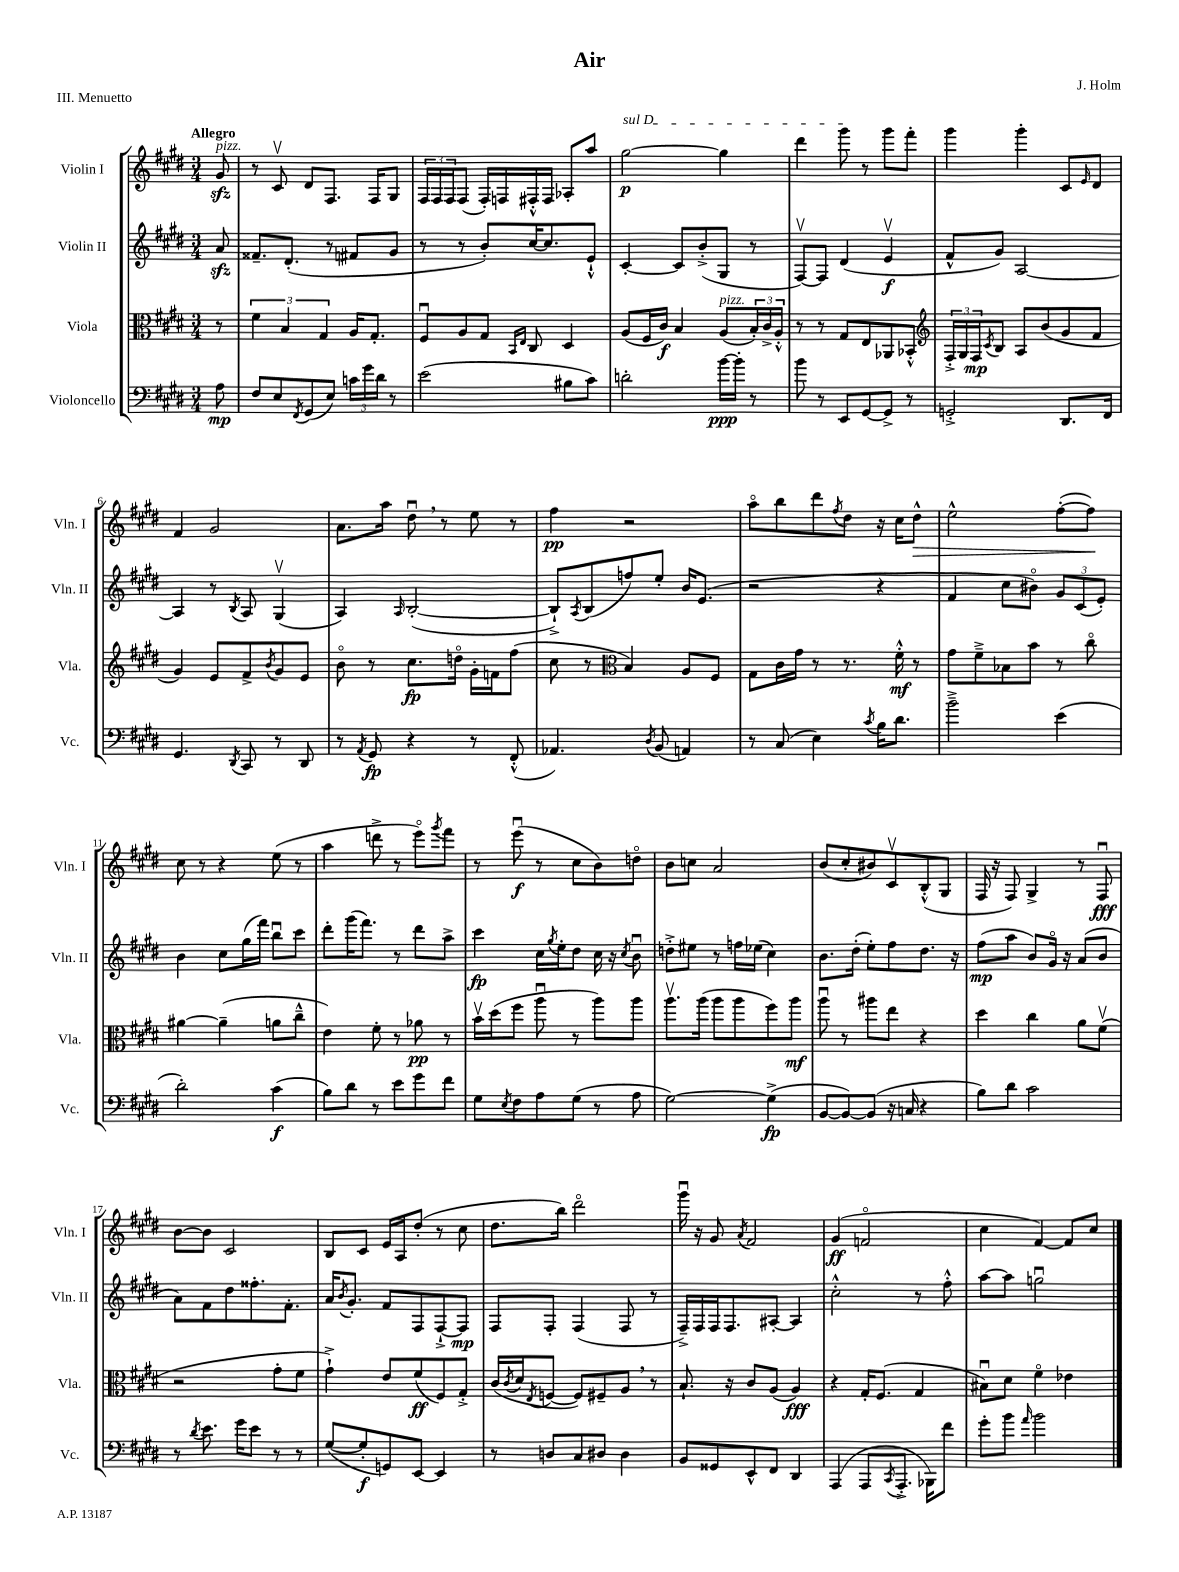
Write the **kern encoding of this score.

**kern	**dynam	**kern	**dynam	**kern	**dynam	**kern	**dynam
*part4	*part4	*part3	*part3	*part2	*part2	*part1	*part1
*staff4	*staff4	*staff3	*staff3	*staff2	*staff2	*staff1	*staff1
*I"Violoncello	*	*I"Viola	*	*I"Violin II	*	*I"Violin I	*
*I'Vc.	*	*I'Vla.	*	*I'Vln. II	*	*I'Vln. I	*
*clefF4	*	*clefC3	*	*clefG2	*	*clefG2	*
*k[f#c#g#d#]	*	*k[f#c#g#d#]	*	*k[f#c#g#d#]	*	*k[f#c#g#d#]	*
*M3/4	*	*M3/4	*	*M3/4	*	*M3/4	*
=	=	=	=	=	=	=	=
!	!	!	!	!	!	!LO:TX:a:B:t=Allegro	!
!	!	!	!	!	!	!LO:TX:a:i:t=pizz.	!
8A\	mp	8r	.	8azz/	.	8g#zz/	.
=1	=1	=1	=1	=1	=1	=1	=1
8F#/L	.	6f#\	.	8.f##X~/L	.	8r	.
8E/	.	.	.	.	.	8c#v/	.
.	.	6B/	.	.	.	.	.
.	.	.	.	(8.d#'/J	.	.	.
8qFF#/	.	.	.	.	.	.	.
(8GG#/	.	.	.	.	.	8d#/L	.
.	.	6G#/	.	.	.	.	.
8E/J)	.	.	.	8r	.	8.F#/J	.
24cn\LL	.	16A/KL	.	8f#X/L	.	.	.
24g#\	.	.	.	.	.	.	.
.	.	8.G#'/J	.	.	.	16F#/KL	.
24d#\JJ	.	.	.	.	.	.	.
8r	.	.	.	8g#/J	.	8G#/J	.
=2	=2	=2	=2	=2	=2	=2	=2
(2e\	.	8F#u/L	.	8r	.	24F#/LL	.
.	.	.	.	.	.	24F#/	.
.	.	.	.	.	.	24F#/J	.
.	.	8A/	.	8r	.	(8F#/J	.
.	.	8G#/J	.	8b'/L)	.	16F#'/LL)	.
.	.	.	.	.	.	16Fn/	.
.	.	16qqBB/LL	.	.	.	.	.
.	.	16qqE/JJ	.	.	.	.	.
.	.	8C#/	.	[16cc#/K	.	16F#X'^^/	.
.	.	.	.	8.cc#/]	.	16F#/JJ	.
8B#X\L	.	4D#/	.	.	.	8A-X'/L	.
8c#\J)	.	.	.	8e`^^/J	.	8aa/J	.
=3	=3	=3	=3	=3	=3	=3	=3
!	!	!	!	!	!	!LO:TX:a:i:t=sul D	!
2dn'\	.	(8A/L	.	[4c#'/	.	[2gg#\	p
.	.	16F#/L	.	.	.	.	.
.	.	16c#/JJ)	f	.	.	.	.
.	.	4B/	.	8c#/L]	.	.	.
.	.	.	.	(8b'^/	.	.	.
!	!	!LO:TX:a:i:t=pizz.	!	!	!	!	!
[16b\LL	ppp	(8A/L	.	8G#/J	.	4gg#\]	.
16b'\JJ]	.	.	.	.	.	.	.
8r	.	24B'/L)	.	8r	.	.	.
.	.	24c#^/	.	.	.	.	.
.	.	24A'^^/JJ	.	.	.	.	.
=4	=4	=4	=4	=4	=4	=4	=4
8b\	.	8r	.	[8F#v/L)	.	4ddd#\	.
8r	.	8r	.	8F#/J]	.	.	.
8EE/L	.	8G#/L	.	(4d#/	.	8ggg#\	.
[8GG#/	.	8E/	.	.	.	8r	.
8GG#^/J]	.	8AA-X/	.	4ev/	f	8ggg#\L	.
8r	.	8BB-X'^^/J	.	.	.	8fff#'\J	.
=5	=5	=5	=5	=5	=5	=5	=5
*	*	*clefG2	*	*	*	*	*
2GGn'^/	.	24F#'^/LL	.	8f#^^/L	.	4ggg#\	.
.	.	24G#/	.	.	.	.	.
.	.	24F#/J	mp	.	.	.	.
.	.	8qc#/	.	.	.	.	.
.	.	8B/J	.	8g#/J)	.	.	.
.	.	8A/L	.	[2A/	.	4ggg#'\	.
.	.	(8b/	.	.	.	.	.
8.DD#/L	.	8g#/	.	.	.	8c#/L	.
.	.	.	.	.	.	16qqe/	.
.	.	8f#/J	.	.	.	8d#/J	.
16FF#/Jk	.	.	.	.	.	.	.
!!LO:LB:g=z
=6	=6	=6	=6	=6	=6	=6	=6
4.GG#/	.	4g#/)	.	4A/]	.	4f#/	.
.	.	8e/L	.	8r	.	2g#/	.
8qDD#/	.	.	.	8qB/	.	.	.
8CC#/	.	8f#^/	.	8A/	.	.	.
.	.	8qb/	.	.	.	.	.
8r	.	8g#/	.	(4G#v/	.	.	.
8DD#/	.	8e/J	.	.	.	.	.
=7	=7	=7	=7	=7	=7	=7	=7
8r	.	8b\	.	4A/)	.	8.a\L	.
8qAA/	.	.	.	.	.	.	.
8GG#/	fp	8r	.	.	.	.	.
.	.	.	.	.	.	16aa\Jk	.
.	.	.	.	16qqA/	.	.	.
4r	.	8.cc#\L	fp	([2B'/	.	8dd#u,\	.
.	.	.	.	.	.	8r	.
.	.	16ddn\Jk	.	.	.	.	.
8r	.	16g#'\LL	.	.	.	8ee\	.
.	.	16fn\J	.	.	.	.	.
(8FF#'^^/	.	(8ff#\J	.	.	.	8r	.
=8	=8	=8	=8	=8	=8	=8	=8
4.AA-X/)	.	8cc#\	.	8B`^/L])	.	4ff#\	pp
.	.	.	.	8qA/	.	.	.
.	.	8r	.	(8B/	.	.	.
*	*	*clefC3	*	*	*	*	*
.	.	4B/)	.	8ffn/)	.	2r	.
8qD#/	.	.	.	.	.	.	.
(8BB/	.	.	.	8ee'/J	.	.	.
4AAn/)	.	8A/L	.	16b/KL	.	.	.
.	.	.	.	(8.e/J	.	.	.
.	.	8F#/J	.	.	.	.	.
=9	=9	=9	=9	=9	=9	=9	=9
8r	.	8G#\L	.	2r	.	8aa\L	.
(8C#/	.	16c#\L	.	.	.	8bb\	.
.	.	16g#\JJ	.	.	.	.	.
4E\)	.	8r	.	.	.	8ddd#\	.
.	.	.	.	.	.	8qff#/	.
.	.	8.r	.	.	.	8dd#\J	.
8qc#/	.	.	.	.	.	.	.
16B\KL	.	.	.	4r	.	16r	.
8.d#\J	.	16f#'^^\	mf	.	.	16cc#\KL	.
!	!	!	!	!	!	!	!LO:HP:b
.	.	8r	.	.	.	8dd#^^\J	>
=10	=10	=10	=10	=10	=10	=10	=10
2b~^\	.	8g#\L	.	4f#/	.	2ee^^\	.
.	.	8f#~^\	.	.	.	.	.
.	.	8B-X\	.	8cc#\L	.	.	.
.	.	8b\J	.	8b#X\J)	.	.	.
(4e\	.	8r	.	12g#/L	.	([8ff#'\L	.
.	.	.	.	(12c#/	.	.	.
.	.	8cc#\	.	.	.	8ff#\J])	.
.	.	.	.	12e'/J)	.	.	.
.	.	.	.	.	.	.	]
!!LO:LB:g=z
=11	=11	=11	=11	=11	=11	=11	=11
2d#'\)	.	[4a#X\	.	4b\	.	8cc#\	.
.	.	.	.	.	.	8r	.
.	.	(4a#~\]	.	8cc#\L	.	4r	.
.	.	.	.	(16gg#\L	.	.	.
.	.	.	.	16fff#\JJ)	.	.	.
(4c#\	f	8an\L	.	8bbu\L	.	(8ee\	.
.	.	8cc#~^^\J	.	8ccc#\J	.	8r	.
=12	=12	=12	=12	=12	=12	=12	=12
8B\L)	.	4e\)	.	8ddd#'\L	.	4aa\	.
8d#\J	.	.	.	(16ggg#\K	.	.	.
.	.	.	.	8.fff#\J)	.	.	.
8r	.	8f#'\	.	.	.	8dddn^\	.
8e\L	.	8r	.	8r	.	8r	.
8g#\	.	8a-X\	pp	8ddd#\L	.	8eee\L)	.
.	.	.	.	.	.	8qggg#/	.
8f#\J	.	8r	.	8aa^\J	.	8fff#\J	.
=13	=13	=13	=13	=13	=13	=13	=13
8G#\L	.	16bv\LL	.	4ccc#\	fp	8r	.
.	.	(16dd#\J	.	.	.	.	.
8qE/	.	.	.	.	.	.	.
8F#\	.	8ff#\J	.	.	.	(8eeeu\	f
8A\	.	8aau\	.	16cc#\LL	.	8r	.
.	.	.	.	8qgg#/	.	.	.
.	.	.	.	16ee'\J	.	.	.
(8G#\J	.	8r	.	8dd#\J	.	8cc#\L	.
8r	.	8aa\L)	.	16cc#\	.	8b\)	.
.	.	.	.	16r	.	.	.
.	.	.	.	8qcc#/	.	.	.
8A\	.	8aa\J	.	8bu\	.	8ddn\J	.
=14	=14	=14	=14	=14	=14	=14	=14
[2G#\)	.	8.aav\L	.	8ddn'^\L	.	8b\L	.
.	.	.	.	8ee#X\J	.	8ccn\J	.
.	.	(16aa\Jk	.	.	.	.	.
.	.	8aa\L	.	8r	.	2a/	.
.	.	8aa\	.	16ffn\LL	.	.	.
.	.	.	.	(16ee-X\JJ	.	.	.
(4G#^\]	fp	8ff#\)	.	4cc#\)	.	.	.
.	.	8aa\J	mf	.	.	.	.
=15	=15	=15	=15	=15	=15	=15	=15
[8BB/L	.	8aau\	.	8.b\L	.	(8b/L	.
8BB/_)	.	8r	.	.	.	8cc#'/	.
.	.	.	.	(16dd#'\Jk	.	.	.
(8BB/J]	.	8aa#X\L	.	8ee'\L)	.	8b#X/)	.
16r	.	8ee\J	.	8ff#\	.	8c#v/	.
16Cn/	.	.	.	.	.	.	.
4r	.	4r	.	8.dd#\J	.	(8B'^^/	.
.	.	.	.	.	.	8G#/J	.
.	.	.	.	16r	.	.	.
=16	=16	=16	=16	=16	=16	=16	=16
8B\L)	.	4dd#\	.	(8ff#\L	mp	16F#/	.
.	.	.	.	.	.	16r	.
8d#\J	.	.	.	8aa\J	.	8F#/)	.
2c#\	.	4cc#\	.	8b/L)	.	4G#^/	.
.	.	.	.	16g#/Jk	.	.	.
.	.	.	.	16r	.	.	.
.	.	8a\L	.	(8a/L	.	8r	.
.	.	(8f#v\J	.	8b/J	.	8F#u/	fff
!!LO:LB:g=z
=17	=17	=17	=17	=17	=17	=17	=17
8r	.	2r	.	8a\L)	.	[8b\L	.
8qd#/	.	.	.	.	.	.	.
8.e\	.	.	.	8f#\	.	8b\J]	.
.	.	.	.	8dd#\	.	2c#/	.
16g#\KL	.	.	.	.	.	.	.
8e\J	.	.	.	8.ff##X'\	.	.	.
8r	.	8g#'\L	.	.	.	.	.
.	.	.	.	8.f#'\J	.	.	.
8r	.	8f#\J	.	.	.	.	.
=18	=18	=18	=18	=18	=18	=18	=18
([8G#/L	.	4g#`^\)	.	16a/KL	.	8B/L	.
.	.	.	.	8qb/	.	.	.
.	.	.	.	8.g#'/J	.	.	.
8G#'/]	f	.	.	.	.	8c#/J	.
8GGn/)	.	8e/L	.	8f#/L	.	16e/LL	.
.	.	.	.	.	.	16A/J	.
[8EE/J	.	(8f#/	ff	8F#/	.	(8dd#'/J	.
4EE/]	.	8F#/)	.	[8F#`^/	.	8r	.
.	.	8G#'^/J	.	8F#/J]	mp	8cc#\	.
=19	=19	=19	=19	=19	=19	=19	=19
8r	.	(16c#/LL	.	8F#/L	.	8.dd#\L	.
.	.	8qc#/	.	.	.	.	.
.	.	16d#/J	.	.	.	.	.
.	.	8qE/	.	.	.	.	.
8Dn/L	.	[8Fn/J	.	8F#'/J	.	.	.
.	.	.	.	.	.	16bb\Jk)	.
8C#/	.	8F/L])	.	(4F#/	.	2ddd#\	.
8D#X/J	.	8F#X~/	.	.	.	.	.
4D#\	.	8A,/J	.	8F#/	.	.	.
.	.	8r	.	8r	.	.	.
=20	=20	=20	=20	=20	=20	=20	=20
8BB/L	.	8.B`/	.	16F#~^/LL)	.	16ggg#u\	.
.	.	.	.	16F#/	.	16r	.
8GG##X/	.	.	.	16F#/J	.	8g#/	.
.	.	16r	.	8.F#/	.	.	.
.	.	.	.	.	.	8qa/	.
8EE^^/	.	8c#/L	.	.	.	2f#/	.
8FF#/J	.	(8A/J	.	[8A#X'/J	.	.	.
4DD#/	.	4A/)	fff	4A#/]	.	.	.
=21	=21	=21	=21	=21	=21	=21	=21
(4AAA/	.	4r	.	2cc#'^^\	.	(4g#/	ff
8AAA/L	.	16G#'/KL	.	.	.	2fn/	.
.	.	(8.F#/J	.	.	.	.	.
8qCC#/	.	.	.	.	.	.	.
8.AAA'^/J	.	.	.	.	.	.	.
.	.	4G#/	.	8r	.	.	.
16BBB-X\KL)	.	.	.	.	.	.	.
8f#\J	.	.	.	8ff#'^^\	.	.	.
=22	=22	=22	=22	=22	=22	=22	=22
8g#'\L	.	8B#Xu\L)	.	[8aa\L	.	4cc#\	.
8b\J	.	8d#\J	.	8aa\J]	.	.	.
16qqa/	.	.	.	.	.	.	.
2b\	.	4f#\	.	2ggnu\	.	[4f#/)	.
.	.	4e-X\	.	.	.	8f#/L]	.
.	.	.	.	.	.	8cc#/J	.
==	==	==	==	==	==	==	==
*-	*-	*-	*-	*-	*-	*-	*-
